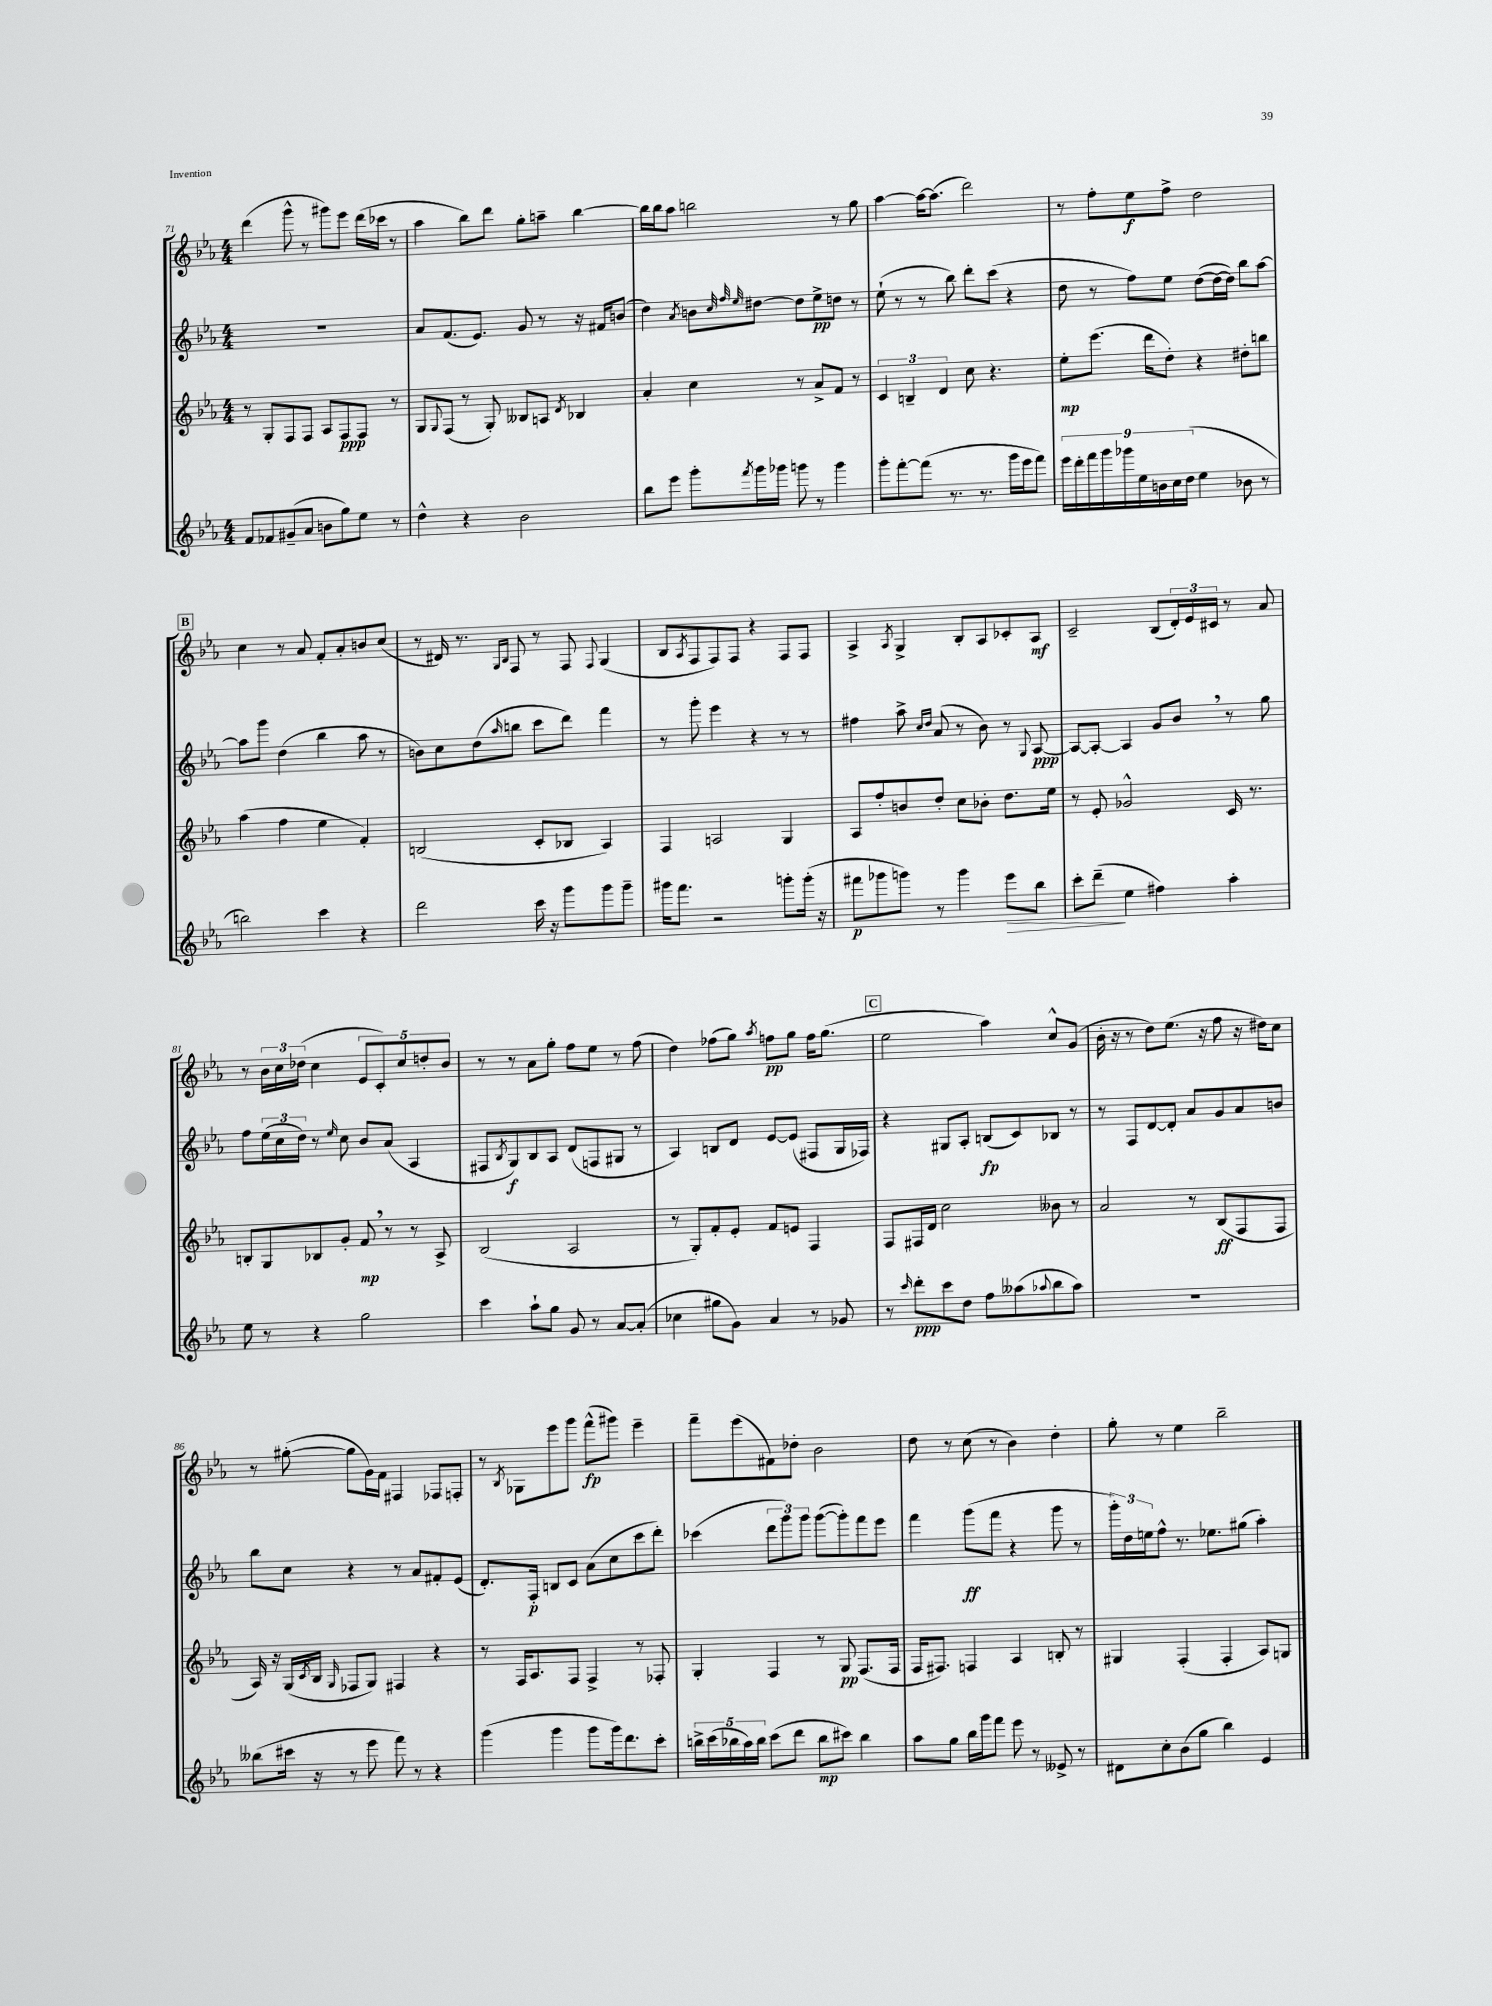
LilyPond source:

<<
\new StaffGroup <<
\new Staff = "s0" {
    \clef treble \key ees \major \numericTimeSignature \time 4/4
    d'''4( g'''8-^ r8 gis'''8) ees'''8 d'''16( ces'''16 r8 |
    aes''4 bes''8) d'''8 g''8-. a''8-- bes''4~ |
    bes''16 bes''16 aes''8 b''2 r8 g''8 |
    aes''4~ aes''16~ aes''8.( d'''2) |
    r8 f''8-. ees''8\f f''8-> d''2 |
    \mark \markup { \box "B" } c''4 r8 aes'8 f'8-. aes'8-. b'8 c''8( |
    r8 dis'16) r8. \grace { g16 bes16 } f8 r8 f8 \appoggiatura { f8 } g4( |
    bes8 \acciaccatura { aes8 } f8 f8) f8 r4 f8 f8 |
    aes4-> \acciaccatura { aes8 } g4-> bes8-. aes8 ces'8-. aes8\mf |
    c'2-- bes8( \tuplet 3/2 { d'16-.) ees'16 cis'16 } r8 aes'8 |
    r8 \tuplet 3/2 { bes'16 c''16 des''16( } c''4 \tuplet 5/4 { ees'8 c'8-.) c''8 d''8-. bes'8 } |
    r8 r8 aes'8 g''8-. f''8 ees''8 r8 f''8( |
    d''4) fes''8( g''8) \acciaccatura { aes''8 } f''8\pp g''8 f''16 g''8.( |
    \mark \markup { \box "C" } ees''2 aes''4) c''8-^ g'8( |
    bes'16-. r16 r8 d''8) ees''8.( r16 f''8 r16 dis''16) c''8 |
    r8 gis''8~-.( gis''8 g'16) f'16 fis4 fes8 f8-. |
    r8 \acciaccatura { bes8 } ges8 ees'''8 g'''8 f'''8-^\fp( gis'''8) ees'''4-- |
    f'''8-- ees'''8( fis'8) des''8-. bes'2 |
    d''8 r8 c''8( r8 bes'4) d''4-. |
    g''8-. r8 ees''4 bes''2-- \bar "|." |
}
\new Staff = "s1" {
    \clef treble \key ees \major \numericTimeSignature \time 4/4
    R1 |
    aes'8 f'8.( ees'8.) g'8 r8 r16 fis'16 b'8( |
    d''4) \acciaccatura { aes'8 } b'8 \grace { c''32 f''32 ees''32 } dis''8~ dis''8 ees''8->\pp d''8 r8 |
    ees''8-!( r8 r8 bes''8) d'''8-. c'''8( r4 |
    d''8 r8 f''8) ees''8 d''8~( d''16~ d''16) bes''8 aes''8~ |
    \mark \markup { \box "B" } aes''8 g'''8 d''4( bes''4 aes''8 r8 |
    b'8) c''8 d''8( \grace { aes''16 } b''8 c'''8 d'''8) f'''4 |
    r8 g'''8-. ees'''4 r4 r8 r8 |
    fis''4 aes''8-> \grace { c''16 d''16 } aes'8( r8 bes'8) r8 \appoggiatura { g8 } aes8~\ppp |
    aes8~ aes8~-. aes4 g'8 bes'8 \breathe r8 g''8 |
    f''8 \tuplet 3/2 { ees''16( c''16 d''16) } r8 \grace { ees''16 } c''8 bes'8 aes'8( aes4 |
    fis8 \acciaccatura { bes8 } g8\f) bes8 aes8 d'8( f8 gis8 r8 |
    aes4) b8 d'8 ees'8~ ees'8( fis8 g16 fes16) |
    \mark \markup { \box "C" } r4 gis8 aes8-. b8\fp( c'8) bes8 r8 |
    r8 f8 d'8~ d'8-. aes'8 g'8 aes'8 b'8 |
    bes''8 c''8 r4 r8 aes'8 fis'8-. ees'8( |
    d'8.-.) f16-.\p b8 c'8 aes'8( c''8 c'''8 d'''8-.) |
    ces'''4( \tuplet 3/2 { d'''8 g'''8) g'''8 } g'''8~( g'''8-.) f'''8 ees'''8 |
    f'''4 g'''8\ff( f'''8 r4 g'''8 r8 |
    \tuplet 3/2 { g'''16-.) d''16 e''16 } f''8-^ r8. ees''8. gis''8( aes''4-.) \bar "|." |
}
\new Staff = "s2" {
    \clef treble \key ees \major \numericTimeSignature \time 4/4
    r8 g8-. f8 f8 aes8 f8\ppp f8 r8 |
    g8 \appoggiatura { g8 } f8( r8 g8-.) beses8 a8 \acciaccatura { d'8 } bes4 |
    aes'4-. c''4 r8 aes'8-> f'8 r8 |
    \tuplet 3/2 { c'4 b4-- d'4 } c''8 r4. |
    ees''8-.\mp ees'''8.( d'''16 d''8-.) r4 dis''8-. b''8 |
    \mark \markup { \box "B" } aes''4( f''4 ees''4 f'4-.) |
    b2( c'8-. bes8 aes4) |
    f4 a2 g4 |
    aes8 f''8-. b'8 d''8-. c''8 bes'8-. d''8. ees''16 |
    r8 ees'8-. ges'2-^ c'16 r8. |
    b8-. g8 bes8 g'8-. f'8\mp \breathe r8 r8 aes8-> |
    bes2( aes2 |
    r8 g8-.) f'8-. ees'8-. f'8 e'8 f4 |
    \mark \markup { \box "C" } f8 fis16 d'16 c''2 beses'8 r8 |
    aes'2 r8 bes8\ff( f8 f8 |
    aes16) r16 g16( \acciaccatura { c'8 } bes16 \grace { g16 } fes8 g8) fis4 r4 |
    r8 f16 aes8. f8 f4-> r8 fes8-. |
    g4-. f4 r8 g8\pp f8.( f16 |
    f16 fis8.) f4 aes4 b8-. r8 |
    gis4 f4-.( f4-. aes8) g8 \bar "|." |
}
\new Staff = "s3" {
    \clef treble \key ees \major \numericTimeSignature \time 4/4
    f'8 fes'8 gis'8--( aes'8 b'8 g''8) ees''8 r8 |
    d''4-^ r4 bes'2 |
    bes''8 ees'''8 g'''8-. \acciaccatura { f'''8 } g'''16 ges'''16 g'''8 r8 g'''4 |
    g'''8-. f'''8~-. f'''8( r8. r8. g'''16 ees'''16 f'''8) |
    \tuplet 9/8 { ees'''16 d'''16-. f'''16 g'''16 ges'''16 ees''16 b'16 c''16 d''16( } ees''4 bes'8 r8 |
    \mark \markup { \box "B" } b''2) c'''4 r4 |
    d'''2 c'''16 r16 g'''8 g'''8 g'''8-- |
    gis'''16 f'''8. r2 g'''8-. g'''16-.( r16 |
    fis'''8\p ges'''8 g'''8) r8 g'''4 ees'''8\> bes''8 |
    c'''8-. d'''8--\!( ees''4 fis''4) aes''4-. |
    ees''8 r8 r4 g''2 |
    c'''4 aes''8-! g''8 g'8 r8 aes'8~ aes'8-.( |
    ces''4 gis''8 g'8) aes'4 r8 ges'8 |
    \mark \markup { \box "C" } r8 \grace { c'''16 } d'''8-.\ppp c'''8 d''8 f''8 aeses''8( \appoggiatura { aes''8 } bes''8 aes''8) |
    R1 |
    beses''8( cis'''16 r16 r8 ees'''8 f'''8) r8 r4 |
    g'''4( g'''4 g'''8 g'''16) d'''8. c'''8-. |
    \tuplet 5/4 { b''16-> c'''16( bes''16 aes''16) bes''16 } c'''8( d'''8 bes''8\mp cis'''8) bes''4 |
    aes''8 g''8 bes''16 g'''16 f'''8 ees'''8 r8 eeses'8-> r8 |
    dis'8 c''8-. bes'8( g''8 bes''4) ees'4 \bar "|." |
}
>>
>>
\layout { \context { \Score currentBarNumber = #71 } }
